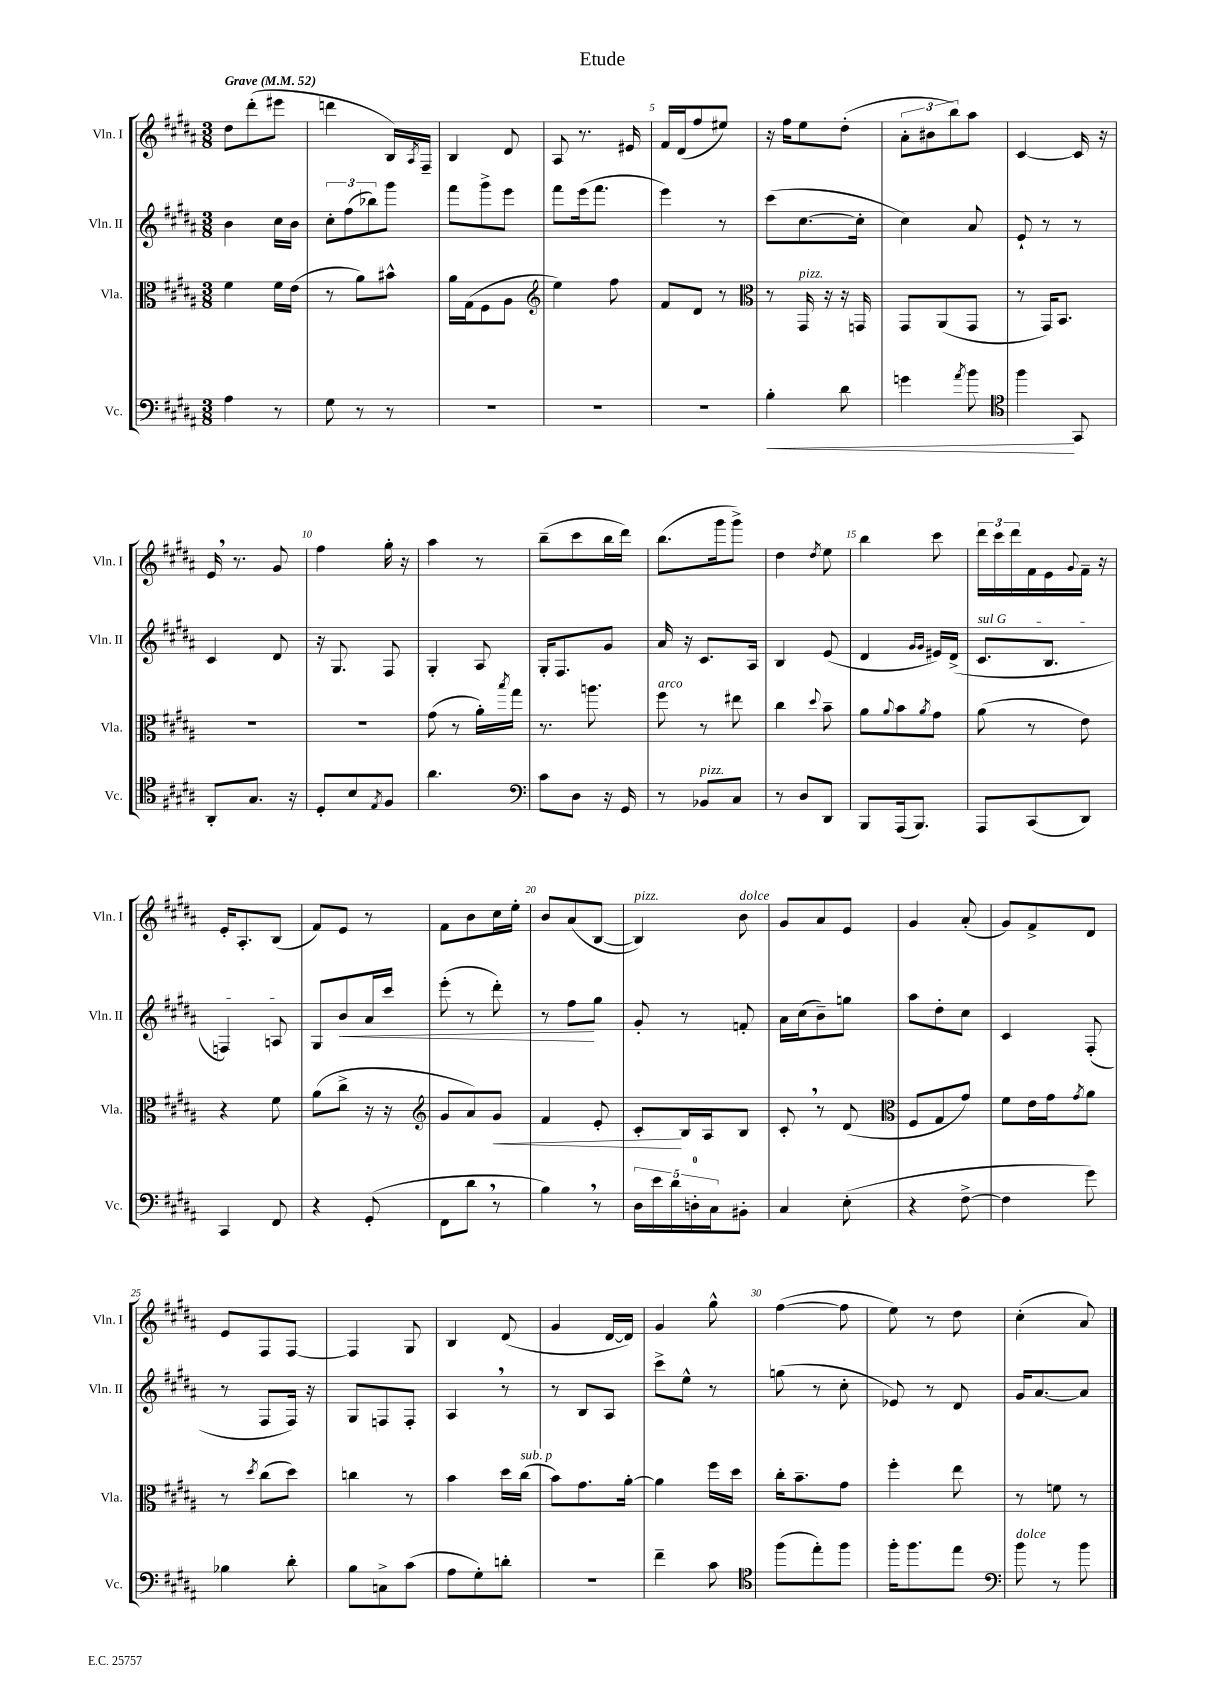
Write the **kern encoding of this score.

**kern	**dynam	**kern	**dynam	**kern	**dynam	**kern
*part4	*part4	*part3	*part3	*part2	*part2	*part1
*staff4	*staff4	*staff3	*staff3	*staff2	*staff2	*staff1
*I"Vc.	*	*I"Vla.	*	*I"Vln. II	*	*I"Vln. I
*I'Vc.	*	*I'Vla.	*	*I'Vln. II	*	*I'Vln. I
*clefF4	*	*clefC3	*	*clefG2	*	*clefG2
*k[f#c#g#d#a#]	*	*k[f#c#g#d#a#]	*	*k[f#c#g#d#a#]	*	*k[f#c#g#d#a#]
*M3/8	*	*M3/8	*	*M3/8	*	*M3/8
*MM52	*	*MM52	*	*MM52	*	*MM52
=1	=1	=1	=1	=1	=1	=1
!	!	!	!	!	!	!LO:TX:a:B:t=Grave
4A#\	.	4f#\	.	4b\	.	8dd#\L
.	.	.	.	.	.	(8ddd#'\
8r	.	16f#\LL	.	16cc#\LL	.	8eee#X\J
.	.	(16e\JJ	.	16b\JJ	.	.
=2	=2	=2	=2	=2	=2	=2
8G#\	.	8r	.	12cc#'\L	.	4dddn\
.	.	.	.	(12ff#\	.	.
8r	.	8a#\L)	.	.	.	.
.	.	.	.	12bb-X\)	.	.
8r	.	8b#X^^\J	.	8ggg#\J	.	16B/LL)
.	.	.	.	.	.	8qA#/
.	.	.	.	.	.	16F#~/JJ
=3	=3	=3	=3	=3	=3	=3
4.r	.	16a#\LL	.	8fff#\L	.	4B/
.	.	(16G#\J	.	.	.	.
.	.	8F#\	.	8ggg#^\	.	.
.	.	8A#\J	.	8eee\J	.	8d#/
=4	=4	=4	=4	=4	=4	=4
*	*	*clefG2	*	*	*	*
4.r	.	4ee\)	.	8fff#\L	.	8A#/
.	.	.	.	(16eee\k	.	8.r
.	.	.	.	8.fff#\J	.	.
.	.	8ff#\	.	.	.	.
.	.	.	.	.	.	16e#X/
=5	=5	=5	=5	=5	=5	=5
4.r	.	8f#/L	.	4eee\)	.	16f#/LL
.	.	.	.	.	.	(16d#/J
.	.	8d#/J	.	.	.	8ff#/
.	.	8r	.	8r	.	8ee#X/J)
=6	=6	=6	=6	=6	=6	=6
*	*	*clefC3	*	*	*	*
!	!LO:HP:b	!	!	!	!	!
4B'\	<	8r	.	(8ccc#\L	.	16r
.	.	.	.	.	.	16ff#\KL
!	!	!LO:TX:a:i:t=pizz.	!	!	!	!
.	.	16GG#/	.	[8.cc#\	.	8ee\
.	.	16r	.	.	.	.
8d#\	.	16r	.	.	.	(8dd#'\J
.	.	16GGn/	.	16cc#'\Jk]	.	.
=7	=7	=7	=7	=7	=7	=7
4gn\	.	8GG#/L	.	4cc#\)	.	12a#'\L
.	.	.	.	.	.	12b#X\
.	.	(8AA#/	.	.	.	.
.	.	.	.	.	.	12bb\)
8qa#/	.	.	.	.	.	.
8b\	.	8GG#/J	.	8a#/	.	8aa#\J
=8	=8	=8	=8	=8	=8	=8
*clefC4	*	*	*	*	*	*
4ff#\	.	8r	.	8e`/	.	[4c#/
.	.	16GG#/KL)	.	8r	.	.
.	.	8.BB/J	.	.	.	.
8GG#/	[	.	.	8r	.	16c#/]
.	.	.	.	.	.	16r
!!LO:LB:g=z
=9	=9	=9	=9	=9	=9	=9
8AA#'/L	.	4.r	.	4c#/	.	16e,/
.	.	.	.	.	.	8.r
8.G#/J	.	.	.	.	.	.
.	.	.	.	8d#/	.	8g#/
16r	.	.	.	.	.	.
=10	=10	=10	=10	=10	=10	=10
8D#'/L	.	4.r	.	16r	.	4ff#\
.	.	.	.	8.G#/	.	.
8B/	.	.	.	.	.	.
8qE/	.	.	.	.	.	.
8F#/J	.	.	.	8F#/	.	16gg#'\
.	.	.	.	.	.	16r
=11	=11	=11	=11	=11	=11	=11
4.a#\	.	(8g#\	.	4G#'/	.	4aa#\
.	.	8r	.	.	.	.
.	.	16a#'\LL)	.	8A#/	.	8r
.	.	8qbb/	.	.	.	.
.	.	16gg#\JJ	.	.	.	.
=12	=12	=12	=12	=12	=12	=12
*clefF4	*	*	*	*	*	*
8c#\L	.	8.r	.	16G#'/KL	.	(8bb~\L
.	.	.	.	8.F#/	.	.
8D#\J	.	.	.	.	.	8ccc#\
.	.	8.aan\	.	.	.	.
16r	.	.	.	8g#/J	.	16bb\L
16GG#/	.	.	.	.	.	16ddd#\JJ)
=13	=13	=13	=13	=13	=13	=13
!	!	!LO:TX:a:i:t=arco	!	!	!	!
8r	.	8ff#\	.	16a#/	.	(8.bb\L
.	.	.	.	16r	.	.
!LO:TX:a:i:t=pizz.	!	!	!	!	!	!
8BB-X/L	.	8r	.	8.c#/L	.	.
.	.	.	.	.	.	16ggg#\k
8C#/J	.	8ee#X\	.	.	.	8ggg#^\J)
.	.	.	.	16A#/Jk	.	.
=14	=14	=14	=14	=14	=14	=14
8r	.	4cc#\	.	4B/	.	4dd#\
8D#/L	.	.	.	.	.	.
.	.	8qqdd#/	.	.	.	8qdd#/
8DD#/J	.	8b~\	.	(8e/	.	8ee\
=15	=15	=15	=15	=15	=15	=15
8BBB/L	.	8a#\L	.	4d#/	.	4bb\
.	.	8qqa#/	.	.	.	.
(16AAA#/k	.	8b\	.	.	.	.
8.BBB/J)	.	.	.	.	.	.
.	.	.	.	16qqg#/LL	.	.
.	.	8qa#/	.	16qqg#/JJ	.	.
.	.	8g#\J	.	16e#X/LL)	.	8ccc#\
.	.	.	.	(16d#^/JJ	.	.
=16	=16	=16	=16	=16	=16	=16
!	!	!	!	!LO:TX:a:i:t=sul G	!	!
8AAA#/L	.	(8a#\	.	8.c#/L	.	24ddd#\LL
.	.	.	.	.	.	24ccc#\
.	.	.	.	.	.	24ddd#\
(8CC#/	.	8r	.	.	.	16f#\
.	.	.	.	8.B/J	.	16e\
.	.	.	.	.	.	8qqg#/
8DD#/J)	.	8e\)	.	.	.	16f#~\JJ
.	.	.	.	.	.	16r
!!LO:LB:g=z
=17	=17	=17	=17	=17	=17	=17
4CC#/	.	4r	.	4Fn/)	.	16e'/KL
.	.	.	.	.	.	8.A#'/
8FF#/	.	8f#\	.	8An/	.	(8B/J
=18	=18	=18	=18	=18	=18	=18
4r	.	(8a#\L	.	8G#/L	.	8f#/L)
!	!	!	!	!	!LO:HP:b	!
.	.	8cc#^\J	.	8b/	<	8e/J
(8GG#'/	.	16r	.	16a#/L	.	8r
.	.	16r	.	16ccc#/JJ	.	.
=19	=19	=19	=19	=19	=19	=19
*	*	*clefG2	*	*	*	*
8FF#\L	.	8g#/L	.	(8eee'\	.	8f#\L
8d#,\J	.	8a#/)	.	8r	.	8b\
!	!	!	!LO:HP:b	!	!	!
8r	.	8g#/J	<	8ddd#'\)	.	16cc#\L
.	.	.	.	.	.	16ee'\JJ
=20	=20	=20	=20	=20	=20	=20
4B,\)	.	4f#/	.	8r	.	8b/L
.	.	.	.	8ff#\L	.	(8a#/
8r	.	8e'/	.	8gg#\J	[	[8B/J
=21	=21	=21	=21	=21	=21	=21
!	!	!	!	!	!	!LO:TX:a:i:t=pizz.
20D#\LL	.	8c#'/L	.	8g#'/	.	4B/])
20e\	.	.	.	.	.	.
20d#\	.	.	.	.	.	.
.	.	16B/L	[	8r	.	.
20Dn'\	.	.	.	.	.	.
.	.	16A#/J	.	.	.	.
20C#\J	.	.	.	.	.	.
!	!	!	!	!	!	!LO:TX:a:i:t=dolce
8BB#X'\J	.	8B/J	.	8fn'/	.	8b\
=22	=22	=22	=22	=22	=22	=22
4C#/	.	8c#',/	.	16a#\LL	.	8g#/L
.	.	.	.	(16cc#\J	.	.
.	.	8r	.	8b~\)	.	8a#/
(8E'\	.	(8d#/	.	8ggn\J	.	8e/J
=23	=23	=23	=23	=23	=23	=23
*	*	*clefC3	*	*	*	*
4r	.	8F#/L	.	8aa#\L	.	4g#/
.	.	8G#/	.	8dd#'\	.	.
[8F#^\	.	8g#/J)	.	8cc#\J	.	(8a#'/
=24	=24	=24	=24	=24	=24	=24
4F#\]	.	8f#\L	.	4c#/	.	8g#/L)
.	.	16e\L	.	.	.	8f#^/
.	.	16g#\J	.	.	.	.
.	.	8qg#/	.	.	.	.
8g#\)	.	8a#\J	.	(8F#'/	.	8d#/J
!!LO:LB:g=z
=25	=25	=25	=25	=25	=25	=25
4B-X\	.	8r	.	8r	.	8e/L
.	.	8qdd#/	.	.	.	.
.	.	(8cc#\L	.	8F#/L	.	8F#/
8d#'\	.	8dd#\J)	.	16F#/Jk)	.	[8F#/J
.	.	.	.	16r	.	.
=26	=26	=26	=26	=26	=26	=26
8B\L	.	4ccn\	.	8G#/L	.	4F#/]
8Cn^\	.	.	.	8Fn/	.	.
(8c#\J	.	8r	.	8F'/J	.	8G#/
=27	=27	=27	=27	=27	=27	=27
8A#\L	.	4b\	.	4A#,/	.	4B/
8G#'\)	.	.	.	.	.	.
8dn'\J	.	16dd#\LL	.	8r	.	(8d#/
!	!	!LO:TX:a:i:t=sub. p	!	!	!	!
.	.	(16cc#\JJ	.	.	.	.
=28	=28	=28	=28	=28	=28	=28
4.r	.	8b\L)	.	8r	.	4g#/
.	.	8.g#\	.	8B/L	.	.
.	.	.	.	8A#/J	.	[16d#/LL
.	.	[16a#'\Jk	.	.	.	16d#/JJ])
=29	=29	=29	=29	=29	=29	=29
4f#~\	.	4a#\]	.	8ccc#^\L	.	4g#/
.	.	.	.	8ee^^\J	.	.
8c#\	.	16ff#\LL	.	8r	.	8gg#^^\
.	.	16dd#\JJ	.	.	.	.
=30	=30	=30	=30	=30	=30	=30
*clefC4	*	*	*	*	*	*
(8ff#\L	.	16cc#'\KL	.	(8ggn\	.	([4ff#\
.	.	8.b~\	.	.	.	.
8ee'\)	.	.	.	8r	.	.
8ff#\J	.	8g#\J	.	8cc#'\	.	8ff#\]
=31	=31	=31	=31	=31	=31	=31
16ff#'\KL	.	4ff#'\	.	8e-X/)	.	8ee\)
8.ff#\	.	.	.	.	.	.
.	.	.	.	8r	.	8r
8ee\J	.	8ee\	.	8d#/	.	8dd#\
=32	=32	=32	=32	=32	=32	=32
*clefF4	*	*	*	*	*	*
!LO:TX:a:i:t=dolce	!	!	!	!	!	!
8b\	.	8r	.	16g#/KL	.	(4cc#'\
.	.	.	.	[8.a#/	.	.
8r	.	8fn\	.	.	.	.
8b\	.	8r	.	8a#/J]	.	8a#/)
==	==	==	==	==	==	==
*-	*-	*-	*-	*-	*-	*-
